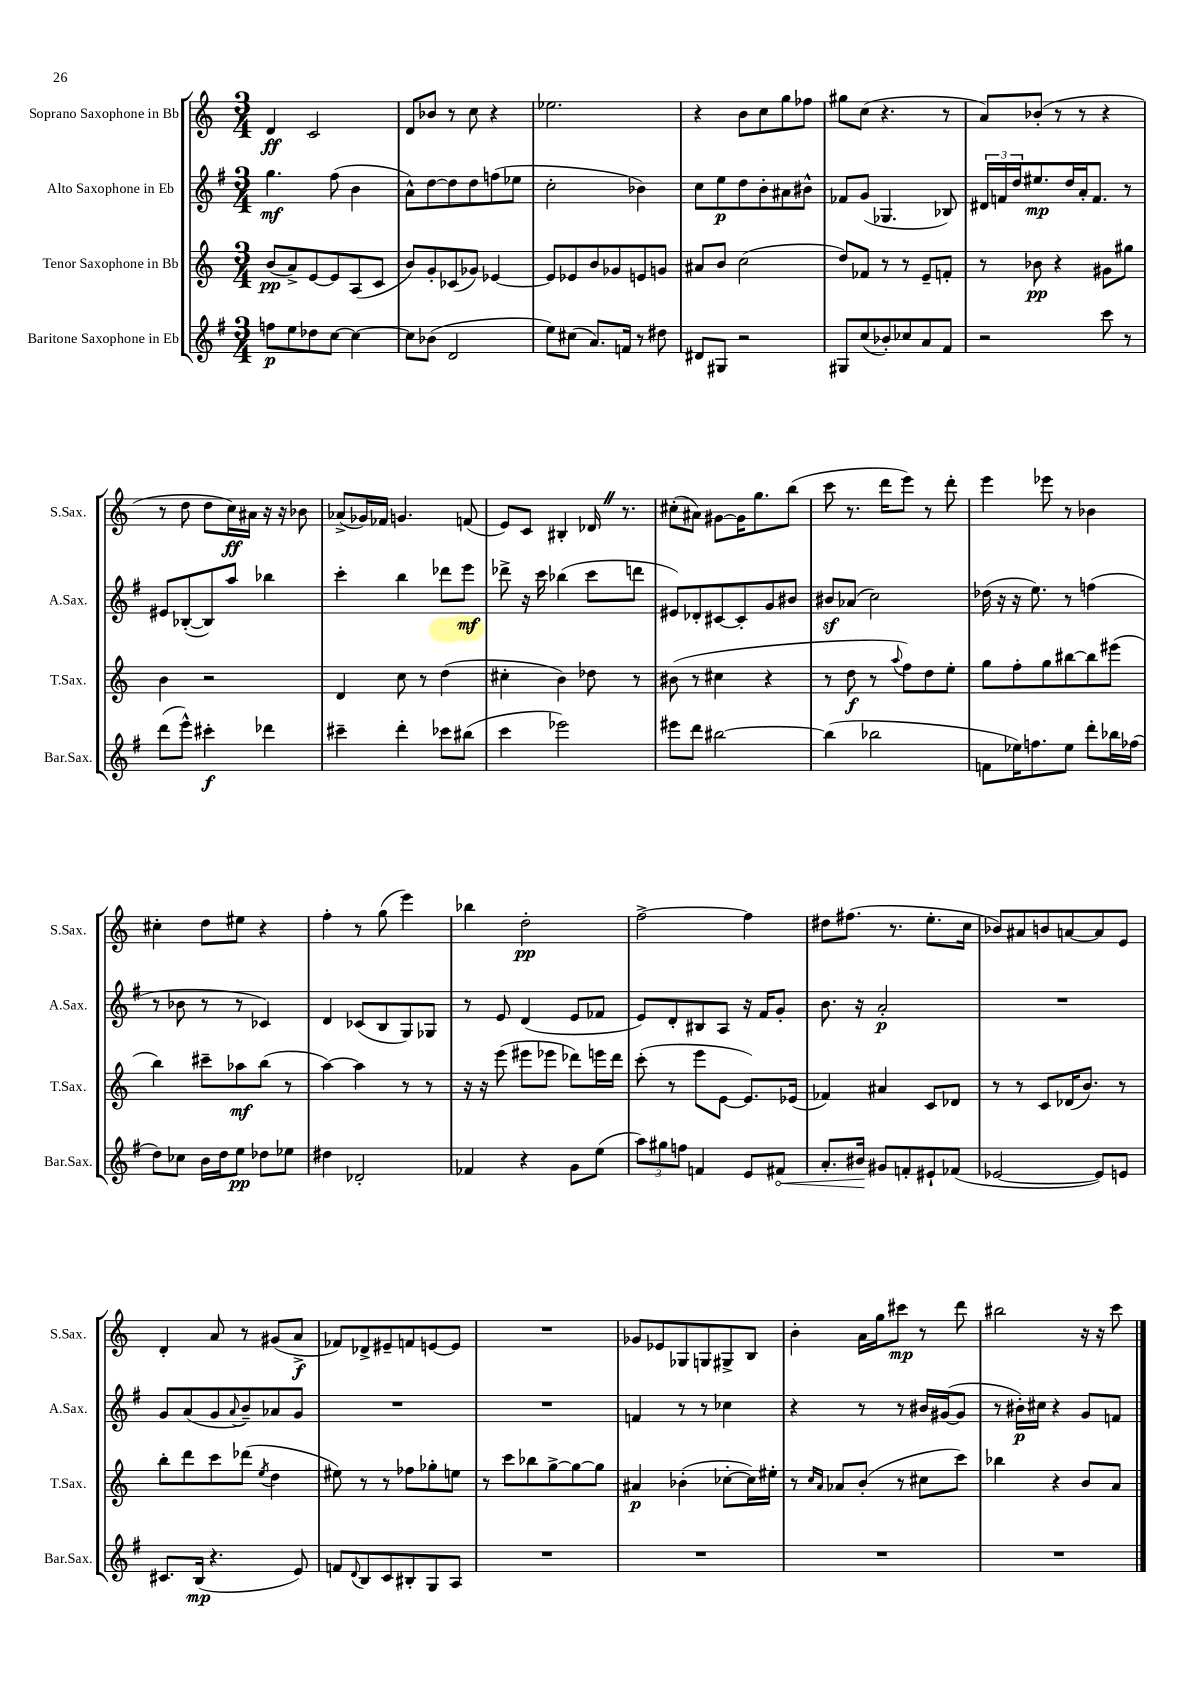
<<
\new StaffGroup <<
\new Staff = "s0" \with { instrumentName = "Soprano Saxophone in Bb" shortInstrumentName = "S.Sax." } {
    \clef treble \key c \major \numericTimeSignature \time 3/4
    d'4\ff c'2 |
    d'8 bes'8 r8 c''8 r4 |
    ees''2. |
    r4 b'8 c''8 g''8 fes''8 |
    gis''8 c''8( r4. r8 |
    a'8) bes'8-.( r8 r8 r4 |
    r8 d''8 d''8 c''16\ff) ais'16 r16 r16 bes'8 |
    aes'8->( ges'16) fes'16 g'4. f'8( |
    e'8) c'8 bis4-. des'16 \once \override BreathingSign.text = \markup { \musicglyph "scripts.caesura.straight" } \breathe r8. |
    cis''8-.( ais'8) gis'8~ gis'16 g''8. b''8( |
    c'''8 r8. d'''16 e'''8) r8 d'''8-. |
    e'''4 ees'''8 r8 bes'4 |
    cis''4-. d''8 eis''8 r4 |
    f''4-. r8 g''8( e'''4) |
    bes''4 d''2-.\pp |
    f''2~-> f''4 |
    dis''8 fis''8.( r8. e''8.-. c''16 |
    bes'8) ais'8 b'8 a'8~ a'8 e'8 |
    d'4-. a'8 r8 gis'8( a'8->\f |
    fes'8) des'8-> eis'8-- f'8 e'8~ e'8 |
    R2. |
    ges'8 ees'8 ges8 g8 gis8-> b8 |
    b'4-. a'16 g''16 cis'''8\mp r8 d'''8 |
    bis''2 r16 r16 c'''8 \bar "|." |
}
\new Staff = "s1" \with { instrumentName = "Alto Saxophone in Eb" shortInstrumentName = "A.Sax." } {
    \clef treble \key g \major \numericTimeSignature \time 3/4
    g''4.\mf fis''8( b'4 |
    a'8-^) d''8~ d''8 d''8 f''8( ees''8 |
    c''2-. bes'4) |
    c''8 e''8\p d''8 b'8-. ais'8 bis'8-^ |
    fes'8 g'8( ges4. bes8) |
    \tuplet 3/2 { dis'16 f'16 d''16 } eis''8.\mp d''16 a'16-. f'8. r8 |
    eis'8 bes8~-.( bes8) a''8 bes''4 |
    c'''4-. b''4 des'''8 e'''8\mf |
    des'''8-> r16 c'''16 bes''4( c'''8 d'''8 |
    eis'8) des'8-. cis'8~ cis'8-. g'8 bis'8 |
    bis'8\sf aes'8( c''2) |
    des''16( r16 r16 e''8.) r8 f''4( |
    r8 bes'8 r8 r8 ces'4) |
    d'4 ces'8( b8 g8) ges8 |
    r8 e'8 d'4( e'8 fes'8 |
    e'8) d'8-. bis8 a8 r16 fis'16 g'8-. |
    b'8. r16 a'2-.\p |
    R2. |
    g'8 a'8( g'8 \appoggiatura { a'8 } b'8--) aes'8 g'8 |
    R2. |
    R2. |
    f'4 r8 r8 ces''4 |
    r4 r8 r8 bis'16 gis'16~( gis'8 |
    r8 bis'16-.\p) cis''16 r4 g'8 f'8 \bar "|." |
}
\new Staff = "s2" \with { instrumentName = "Tenor Saxophone in Bb" shortInstrumentName = "T.Sax." } {
    \clef treble \key c \major \numericTimeSignature \time 3/4
    b'8\pp( a'8->) e'8~ e'8 a8( c'8 |
    b'8) g'8-. ces'8( ges'8) ees'4~ |
    ees'8 ees'8 b'8 ges'8 e'8 g'8 |
    ais'8 b'8 c''2( |
    d''8) fes'8 r8 r8 e'8-- f'8-. |
    r8 bes'8\pp r4 gis'8 gis''8 |
    b'4 r2 |
    d'4 c''8 r8 d''4( |
    cis''4-. b'4) des''8 r8 |
    bis'8( r8 cis''4 r4 |
    r8 d''8\f r8 \appoggiatura { a''8 } f''8) d''8 e''8-. |
    g''8 f''8-. g''8 bis''8~ bis''8 eis'''8( |
    b''4) cis'''8-- aes''8\mf b''8( r8 |
    a''4~) a''4 r8 r8 |
    r16 r16 e'''8( eis'''8 ees'''8 des'''8) e'''16 des'''16 |
    c'''8-.( r8 e'''8 e'8~ e'8.) ees'16( |
    fes'4) ais'4 c'8 des'8 |
    r8 r8 c'8 des'16( b'8.) r8 |
    b''8-. d'''8 c'''8 des'''8( \acciaccatura { e''8 } d''4 |
    eis''8) r8 r8 fes''8 ges''8-. e''8 |
    r8 c'''8 bes''8 g''8~-> g''8~ g''8 |
    ais'4\p bes'4-.( ces''8~-. ces''16) eis''16-. |
    r8 \grace { c''16 a'16 } aes'8 b'8-.( r8 cis''8 c'''8) |
    bes''4 r4 b'8 a'8 \bar "|." |
}
\new Staff = "s3" \with { instrumentName = "Baritone Saxophone in Eb" shortInstrumentName = "Bar.Sax." } {
    \clef treble \key g \major \numericTimeSignature \time 3/4
    f''8\p e''8 des''8 c''8~ c''4~ |
    c''8 bes'8( d'2 |
    e''8) cis''8( a'8.) f'16 r8 dis''8 |
    dis'8 gis8 r2 |
    gis8 c''8( bes'8-.) ces''8 a'8 fis'8 |
    r2 c'''8 r8 |
    d'''8( e'''8-^) cis'''4-.\f des'''4 |
    cis'''4-- d'''4-. ces'''8 bis''8( |
    c'''4 ees'''2) |
    eis'''8 d'''8 bis''2~ |
    bis''4( bes''2 |
    f'8 ees''16) f''8. ees''8 d'''8-. bes''16 fes''16( |
    d''8) ces''8 b'16 d''16 e''8\pp des''8 ees''8 |
    dis''4 des'2-. |
    fes'4 r4 g'8 e''8( |
    \tuplet 3/2 { a''8) gis''8 f''8 } f'4 e'8 \once \override Hairpin.circled-tip = ##t fis'8\< |
    a'8.-. bis'16\! gis'8 f'8-. eis'8-! fes'8( |
    ees'2~ ees'8) e'8 |
    cis'8. b16\mp( r4. e'8) |
    f'8 \appoggiatura { d'8 } b8 c'8 bis8-. g8 a8 |
    R2. |
    R2. |
    R2. |
    R2. \bar "|." |
}
>>
>>
\layout { \context { \Score \remove "Bar_number_engraver" } }
